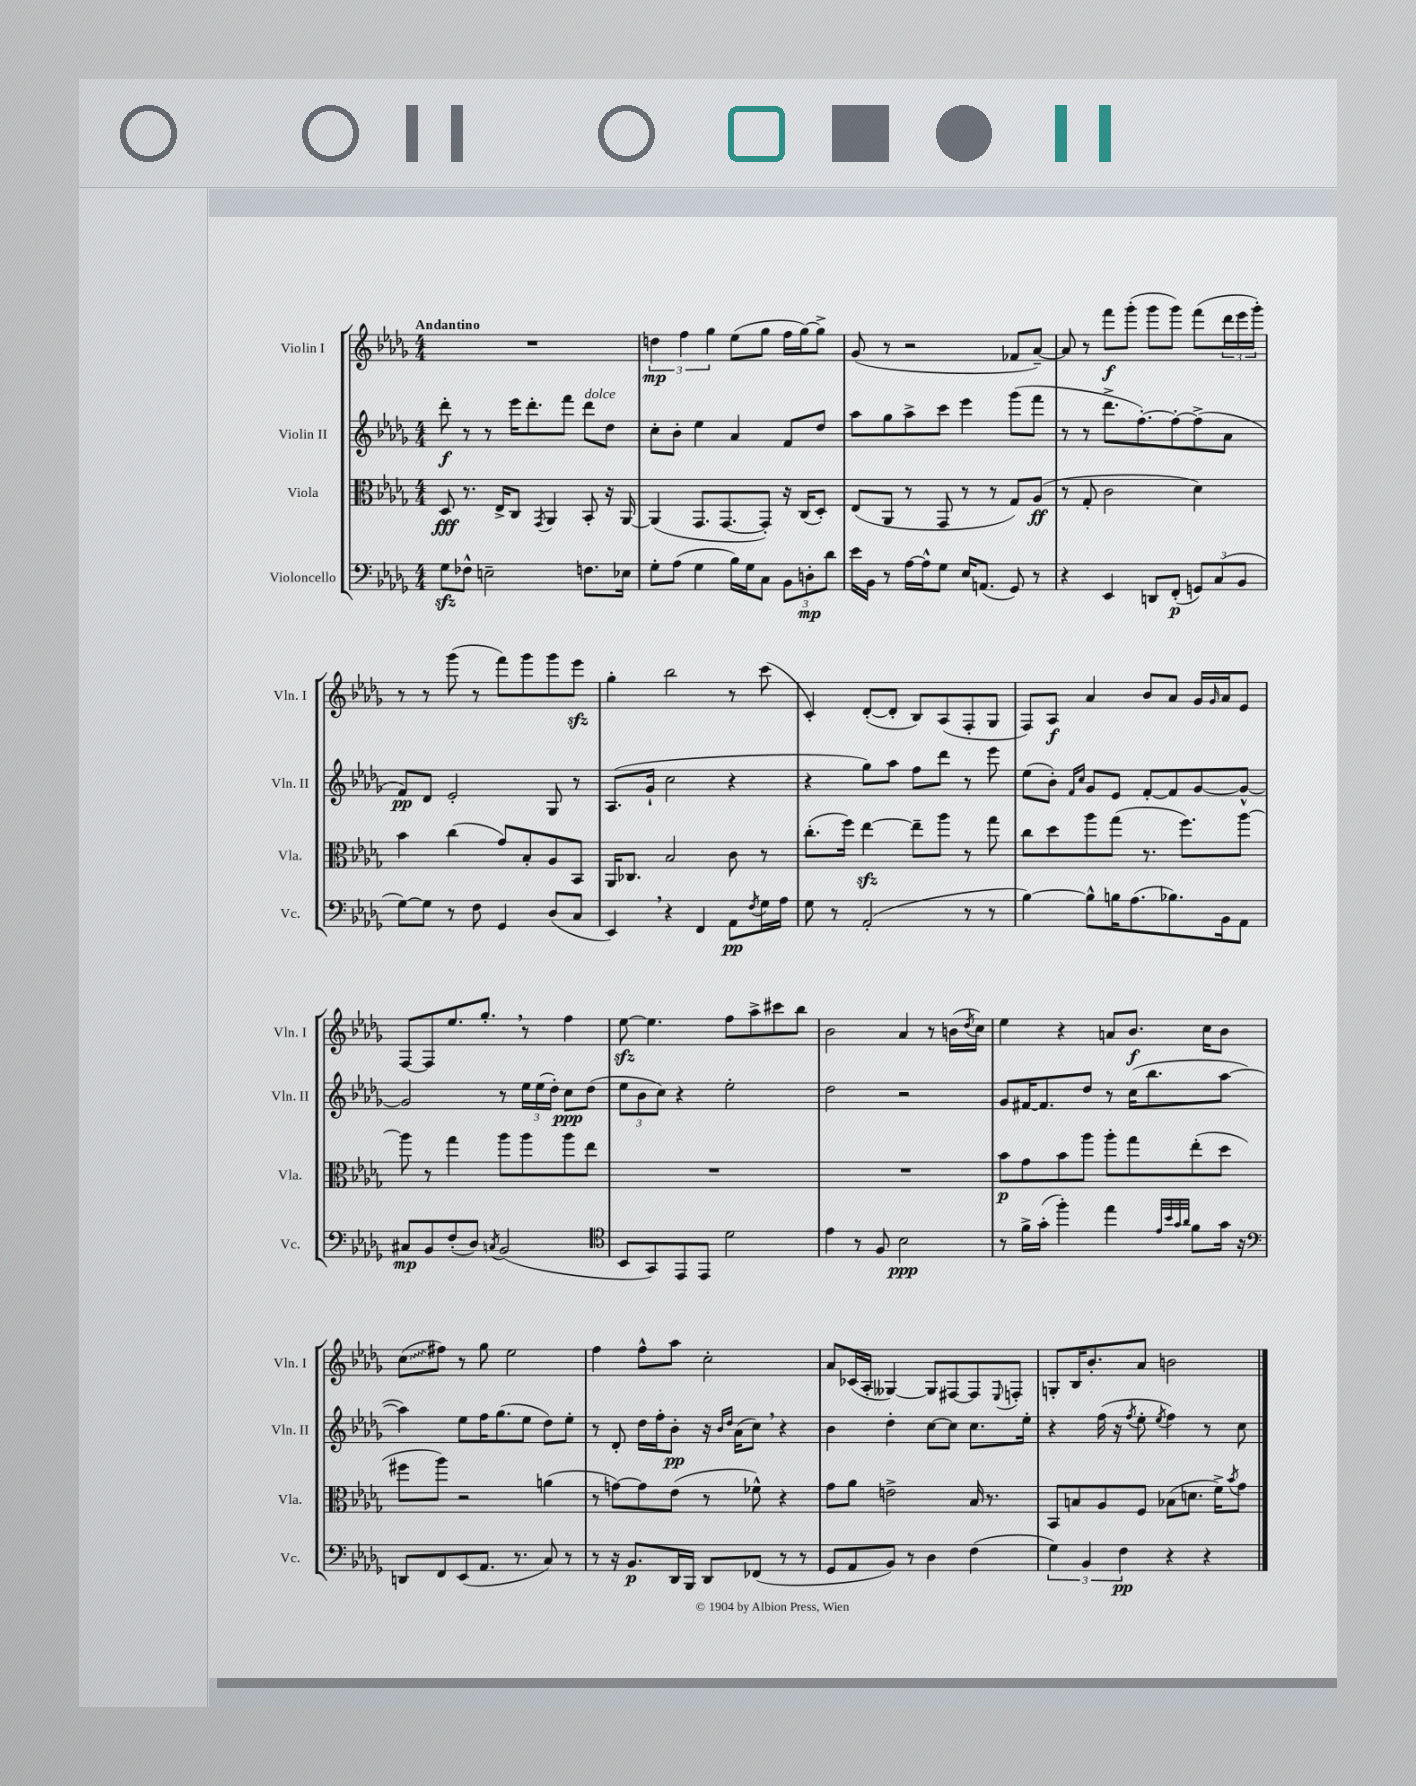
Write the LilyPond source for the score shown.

<<
\new StaffGroup <<
\new Staff = "s0" \with { instrumentName = "Violin I" shortInstrumentName = "Vln. I" } {
    \clef treble \key des \major \numericTimeSignature \time 4/4 \tempo "Andantino"
    R1 |
    \tuplet 3/2 { d''4\mp f''4 ges''4 } ees''8( ges''8 f''16 ges''16~) ges''8-> |
    ges'8( r8 r2 fes'8 aes'8~--) |
    aes'8 r8 f'''8\f ges'''8-.( ges'''8 ges'''8) f'''8( \tuplet 3/2 { des'''16 ees'''16 ges'''16-.) } |
    r8 r8 ges'''8( r8 f'''8) ges'''8 ges'''8 ees'''8\sfz |
    ges''4-. bes''2 r8 c'''8( |
    c'4-.) des'8~-.( des'8-. bes8) aes8( f8-. ges8 |
    f8) aes8\f aes'4 bes'8 aes'8 ges'16 \grace { ges'16 } aes'16 ees'8 |
    f8~ f8 ees''8. ges''8.-. \breathe r8 f''4 |
    ees''8~\sfz ees''4. f''8 aes''8-> cis'''8 bes''8 |
    bes'2 aes'4 r8 b'16( \acciaccatura { des''8 } c''16) |
    ees''4 r4 a'8 bes'8.\f c''16 bes'8 |
    \once \override Glissando.style = #'zigzag c''8\glissando( fis''8) r8 ges''8 ees''2 |
    f''4 f''8-^ aes''8 c''2-. |
    aes'8 ces'16( aes16-. geses4~) geses8 fis8~ fis8 \appoggiatura { ees8 } f8-. |
    g8-. bes16 bes'8.-. aes'8 b'2 \bar "|." |
}
\new Staff = "s1" \with { instrumentName = "Violin II" shortInstrumentName = "Vln. II" } {
    \clef treble \key des \major \numericTimeSignature \time 4/4
    des'''8-.\f r8 r8 ees'''16 des'''8.-. f'''8 des'''8^\markup { \italic "dolce" } des''8 |
    c''8-. bes'8-. ees''4 aes'4 f'8 des''8 |
    aes''8 ges''8 aes''8-> c'''8 ees'''4 ges'''8( f'''8 |
    r8 r8 des'''8.-> f''8.~-.) f''8~-. f''8->( aes'8 |
    f'8\pp) des'8 ees'2-. ges8 r8 |
    aes8.( ges'16-! c''2 r4 |
    r4 ges''8) aes''8 f''8 des'''8 r8 ees'''8 |
    ees''8( bes'8-.) \grace { f'16 c''16 } ges'8 ees'8 f'8~-. f'8 ges'8~ ges'8~-^ |
    ges'2 r8 \tuplet 3/2 { ees''16 ees''16( des''16-.) } c''8\ppp des''8( |
    \tuplet 3/2 { ees''8 bes'8 c''8) } r4 ees''2-. |
    des''2 r2 |
    ges'8 fis'16~ fis'8. des''8 r8 c''16( bes''8. aes''8~ |
    aes''4) ees''8 f''16 ges''8.( ees''8 des''8) ees''8-. |
    r8 des'8-. des''16 f''16-. bes'8-.\pp r16 \grace { bes'16 des''16 } aes'16( c''8) \breathe r4 |
    bes'4 des''4-. c''8~ c''8 c''8. ees''16-. |
    r4 f''16( r16 \acciaccatura { f''8 } ees''8-. \acciaccatura { ees''8 } f''4) r8 c''8 \bar "|." |
}
\new Staff = "s2" \with { instrumentName = "Viola" shortInstrumentName = "Vla." } {
    \clef alto \key des \major \numericTimeSignature \time 4/4
    des8\fff r8. ees16-> c8 \acciaccatura { ges,8 } aes,4 bes,8-. r16 aes,16~ |
    aes,4( ges,8. ges,8.~ ges,8-.) r16 c16( des8-.) |
    ees8( aes,8 r8 ges,8 r8 r8 ges8) aes8\ff( |
    r8 ges8-. c'2 des'4) |
    bes'4 c''4( ges'8) bes8-. aes8 bes,8 |
    aes,16 ces8. bes2 c'8 r8 |
    c''8.-.( f''16) ees''4~\sfz ees''8-- aes''8 r8 ges''8 |
    c''8 des''8 aes''8 ges''8( r8. f''8.) aes''8~ |
    aes''8 r8 ges''4 aes''8 aes''8 aes''8 ees''8 |
    R1 |
    R1 |
    bes'8\p ges'8 bes'8 aes''8 aes''8-. ges''8 ees''8-.( des''8 |
    fis''8 aes''8) r2 a'4( |
    r8 g'8~) g'8 ees'8( r8 fes'8-^) r4 |
    ges'8 aes'8 e'2-> bes16 r8. |
    bes,8 b8 aes8 f8 bes8( d'8. f'16->) \acciaccatura { bes'8 } ges'8 \bar "|." |
}
\new Staff = "s3" \with { instrumentName = "Violoncello" shortInstrumentName = "Vc." } {
    \clef bass \key des \major \numericTimeSignature \time 4/4
    ges8\sfz fes8-^ e2-- f8. ees16 |
    ges8-. aes8( ges4 bes16) ges16 c8 \tuplet 3/2 { bes,8 d8-.\mp des'8 } |
    ees'16 bes,16 r8 aes16~ aes16-^ ges8 ees16 a,8.( ges,8) r8 |
    r4 ees,4 d,8 f,8-.\p( \tuplet 3/2 { g,8) c8( bes,8 } |
    ges8~) ges8 r8 f8 ges,4 des8( c8 |
    ees,4) \breathe r4 f,4 aes,8\pp \acciaccatura { f8 } ges16 aes16 |
    ges8 r8 aes,2-.( r8 r8 |
    bes4~) bes8-^ b16 aes8.( bes8.) bes,16 aes,8 |
    cis8\mp bes,8 f8-.( des8) \acciaccatura { c8 } bes,2( |
    \clef tenor bes,8 ges,8) ees,8 ees,8 des'2 |
    ees'4 r8 f8 bes2\ppp |
    r8 f'16-> ges'16-.( f''4-.) ees''4 \grace { ees'32 bes'32 ges'32 aes'32 } f'8 ges'16 r16 |
    \clef bass d,8 f,8 ees,8( aes,8. r8. c8) r8 |
    r8 r16 bes,8.\p des,16 bes,,16 des,8 fes,8( r8 r8 |
    ges,8 aes,8 bes,8) r8 des4 f4( |
    \tuplet 3/2 { ges4) bes,4 f4\pp } r4 r4 \bar "|." |
}
>>
>>
\layout { \context { \Score \remove "Bar_number_engraver" } }
